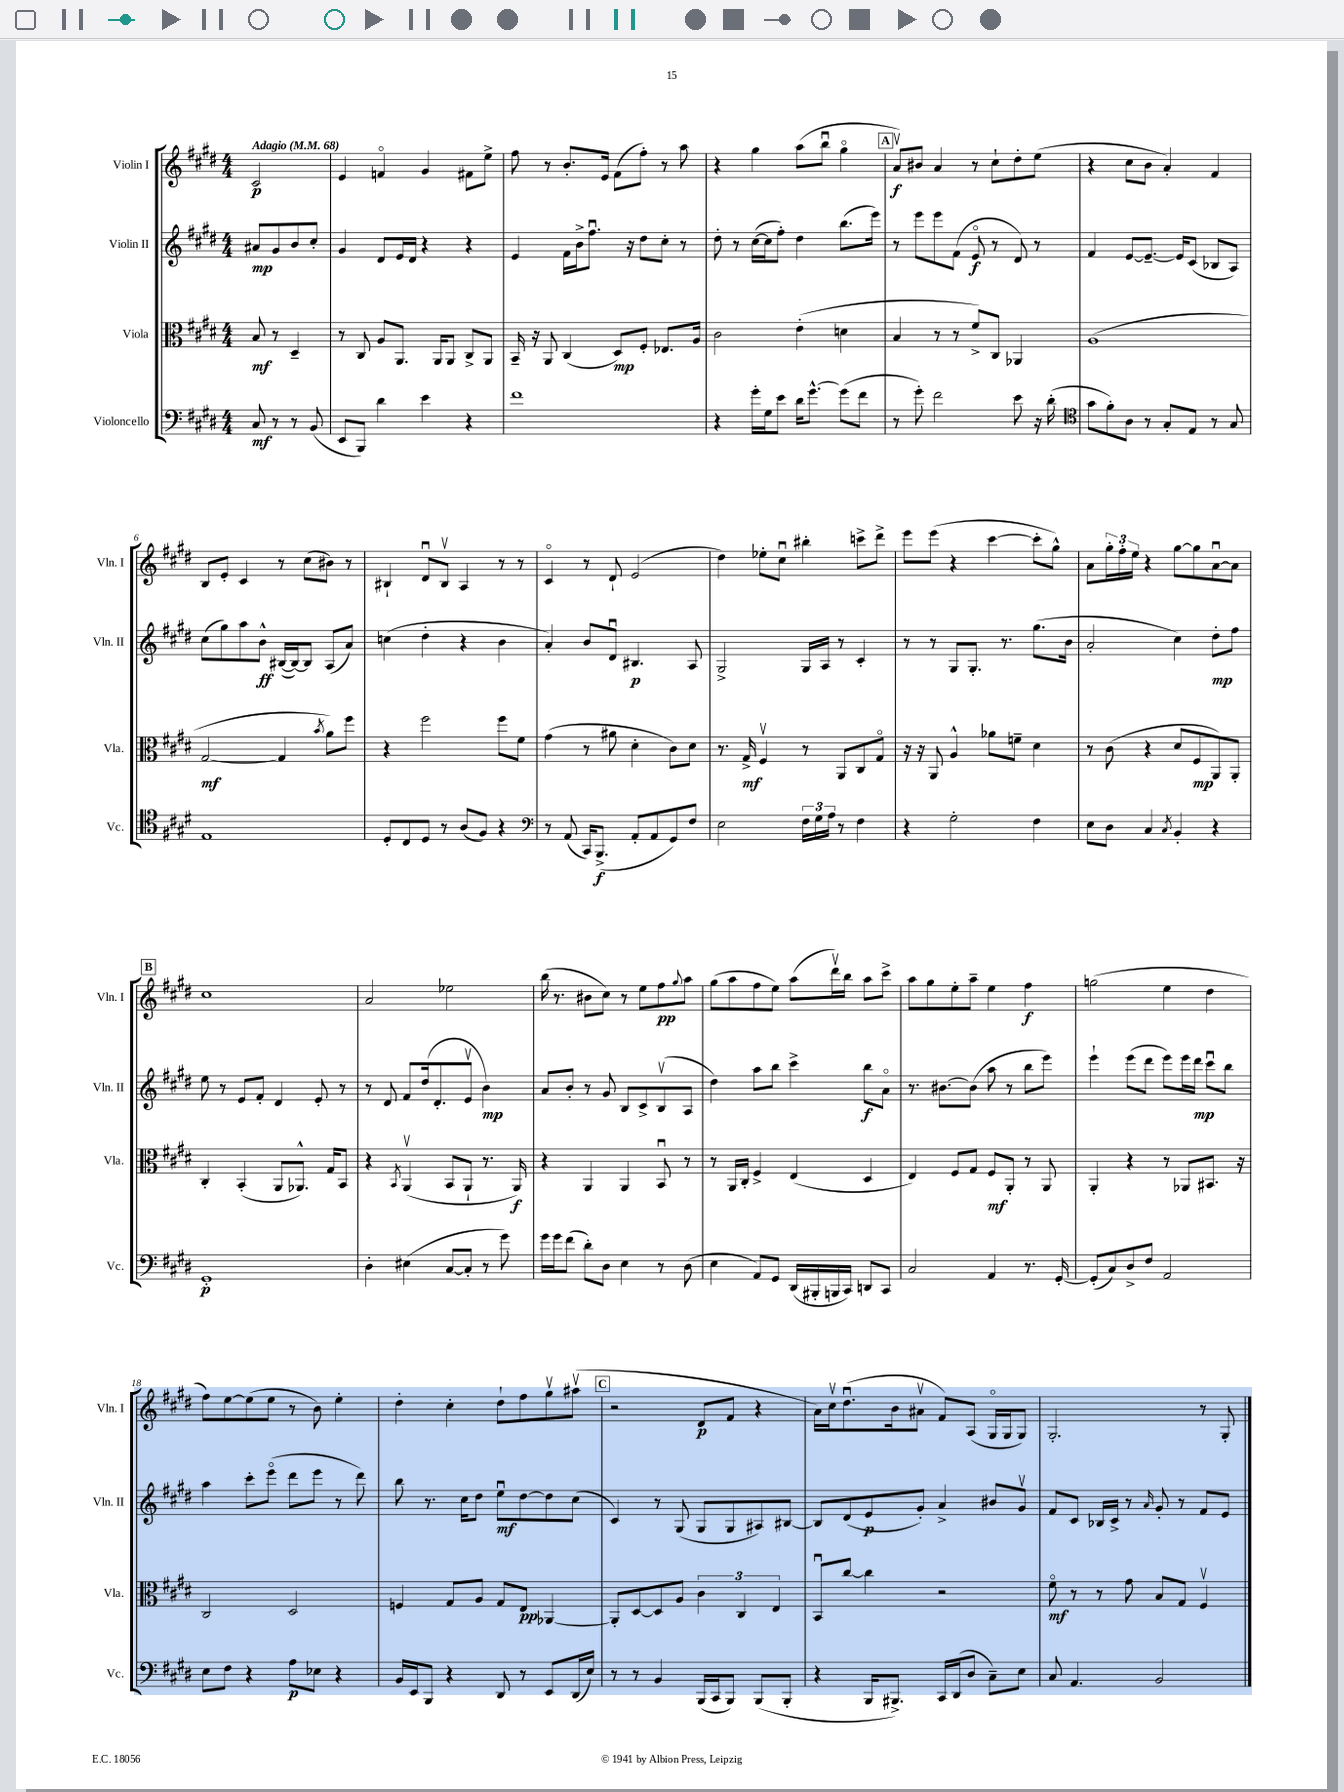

**kern	**kern	**kern	**kern
*staff4	*staff3	*staff2	*staff1
*clefF4	*clefC3	*clefG2	*clefG2
*k[f#c#g#d#]	*k[f#c#g#d#]	*k[f#c#g#d#]	*k[f#c#g#d#]
*M4/4	*M4/4	*M4/4	*M4/4
*MM68	*MM68	*MM68	*MM68
8C#	8B	8a#	2c#
8r	8r	8g#	.
8r	4D#~	8b	.
(8BB	.	8cc#'	.
=	=	=	=
8EE	8r	4g#	4e
8BBB)	8C#	.	.
4d#	8A	8d#	4fo
.	8.AA	16e	.
.	.	16d#	.
4e	.	4r	4g#
.	16AA	.	.
.	8AA	.	.
4r	8C#^	4r	8f#
.	8AA	.	8ee^
=	=	=	=
1f#	16BB~	4e	8ff#
.	16r	.	.
.	8AA	.	8r
.	(4C#	16f#	8.b'
.	.	16b^	.
.	.	8.ff#u	.
.	.	.	16e
.	8D#)	.	(8f#
.	.	16r	.
.	8F#'	8dd#	8ff#')
.	8.E-	8cc#'	8r
.	.	8r	8aa
.	16A	.	.
=	=	=	=
4r	2c#	8dd#'	4r
.	.	8r	.
16g#'	.	([16cc#	4gg#
16G#	.	16cc#]	.
8e	.	8ff#')	.
16d#	(4e'	4dd#	(8aa
[8.g#^^	.	.	.
.	.	.	8bbu
(8g#]	4d	(8.bb	4gg#o
8f#	.	.	.
.	.	16eee)	.
=	=	=	=
8r	4B	8r	8av)
8g#')	.	8eee	8b#
2f#	8r	8eee	4a
.	8r	(8f#	.
.	8f#^)	8eo	8r
.	8C#	8r	8cc#`
8e	4AA-	8d#)	8dd#'
16r	.	8r	(8ee
(16d#'	.	.	.
=	=	=	=
*clefC4	*	*	*
8g#	(1A	4f#	4r
8f#')	.	.	.
8A	.	[8e	8cc#
8r	.	8.e~_	8b
8G#'	.	.	4a')
.	.	16e]	.
8E	.	(8c#	.
8r	.	8B-	4f#
8G#	.	8A)	.
=	=	=	=
1E	[2G#	(8cc#	8B
.	.	8gg#)	8e'
.	.	8aa	4c#
.	.	8b^^	.
.	4G#]	([16B#	8r
.	.	16B#_)	.
.	.	8B#]	(8cc#
.	8qb	.	.
.	8a)	(8A	8b#)
.	8ff#	8a)	8r
=	=	=	=
8D#'	4r	(4cc	4B#`
8C#	.	.	.
8D#	2ff#	4dd#'	8d#u
8r	.	.	8B#v
(8A	.	4r	4A
8F#)	.	.	.
4r	8ff#	4b	8r
.	8f#	.	8r
=	=	=	=
*clefF4	*	*	*
8r	(4g#	4a')	4c#o
(8AA	.	.	.
16CC#)	8r	8b	8r
(8.BBB^	.	.	.
.	8a#	8d#u	8d#`
8AA'	4d#'	4.B#	(2e
8AA	.	.	.
8GG#)	8c#)	.	.
8F#	8d#	8A	.
=	=	=	=
2E	8.r	2G#^	4dd#)
.	16G#^	.	.
.	4F#v	.	8ee-'
.	.	.	8cc#u
24F#	8r	16G#	4bb#'
24G#	.	.	.
.	.	16A	.
24A	.	.	.
8r	8AA	8r	.
4F#	8C#	4c#'	8ccc^
.	8G#o	.	8ddd#^
=	=	=	=
4r	16r	8r	8eee
.	16r	.	.
.	8AA	8r	(8eee
2G#'	4A^^	8G#	4r
.	.	8.G#'	.
.	8a-	.	[4ccc#
.	.	8.r	.
.	8f~	.	.
4F#	4d#	(8.gg#	8ccc#']
.	.	.	8gg#^^)
.	.	16b	.
=	=	=	=
8E	8r	2a'	8a
8D#	(8c#	.	24gg#'
.	.	.	24ff#'
.	.	.	24ee
4C#	4r	.	4r
8qC#	.	.	.
4BB'	8d#	4cc#)	[8gg#
.	8F#	.	8gg#]
4r	8AA)	8dd#'	[8au
.	8AA'	8ff#	8a]
=	=	=	=
1GG#'	4C#'	8ee	1cc#
.	.	8r	.
.	(4BB'	8e	.
.	.	8f#'	.
.	8AA	4d#	.
.	8.AA-^^)	.	.
.	.	8e'	.
.	16G#	.	.
.	8BB	8r	.
=	=	=	=
4D#'	4r	8r	2a
.	.	8d#	.
.	8qBB	.	.
(4E#	(4AAv	8f#	.
.	.	(16dd#	.
.	.	8.d#'	.
[8C#	8BB	.	2ee-
8C#']	8AA`	8ev	.
8r	8.r	4b)	.
8g#)	.	.	.
.	16AA)	.	.
=	=	=	=
16g#	4r	8a	(16bb
16g#	.	.	8.r
(8f#	.	8b'	.
8d#')	4AA	8r	8b#
8D#	.	8g#	8cc#)
4E	4AA	8B	8r
.	.	8c#^	8ee
8r	8BBu	(8Bv	8ff#
.	.	.	8qqgg#
(8D#	8r	8A	8aa
=	=	=	=
4E	8r	4dd#)	(8gg#
.	16AA	.	8aa
.	16C#'	.	.
8AA)	4F#^	8aa	8ff#
8GG#	.	8bb	8ee)
(16DD#	(4E	4ccc#^	(8aa
16BBB#'	.	.	.
16BBB	.	.	16ddd#v)
16CC#)	.	.	16bb
8DD	4D#	8bb	8aa
8CC#	.	8ao	8ccc#^
=	=	=	=
2C#	4E)	8.r	8aa
.	.	.	8gg#
.	.	[8.b#	.
.	8F#	.	8ee'
.	8G#	(8b#]	8aa~
4AA	8F#	8aa	4ee
.	8AA'	8r	.
8.r	8r	8bb	4ff#
.	8AA	8eee)	.
[16GG#'	.	.	.
=	=	=	=
(8GG#']	4AA'	4eee`	(2gg
8C#)	.	.	.
8D#^	4r	(8eee	.
8F#	.	8ddd#	.
2AA	8r	8eee)	4ee
.	8AA-	16eee	.
.	.	16ddd#	.
.	8.BB#	8ccc#u	4dd#
.	.	8bb	.
.	16r	.	.
=	=	=	=
8E	2C#	4aa	8ff#)
8F#	.	.	[8ee
4r	.	8ccc#'	(8ee]
.	.	(8eeeo	8ee
8A	2D#	8ddd#	8r
8E-	.	8eee	8b)
4r	.	8r	4ee'
.	.	8ddd#)	.
=	=	=	=
16BB	4F	8bb	4dd#'
16EE	.	.	.
8BBB	.	8.r	.
4r	8G#	.	4cc#'
.	.	16cc#	.
.	8A	8dd#	.
8DD#	8G#	8eeu	8dd#`
8r	8E	[8dd#	8ff#
8EE	[4AA-	8dd#]	8gg#v
(16DD#	.	(8cc#	(8aa#v
16E)	.	.	.
=	=	=	=
8r	8AA-']	4c#)	2r
8r	[8D#	.	.
4BB	8D#]	8r	.
.	8A	(8G#	.
(16BBB	6c#	8G#	8d#
16CC#	.	.	.
8BBB)	.	8G#	8f#
.	6C#	.	.
(8BBB	.	8A#)	4r
.	6E	.	.
8BBB'	.	[8B#	.
=	=	=	=
4r	8BBu	8B#]	16a)
.	.	.	16cc#v
.	[8cc#	(8d#	(8.dd#u
16BBB	4cc#]	8e	.
8.BBB#^)	.	.	16b
.	.	8g#')	8a#v
16CC#	2r	4a^	8f#)
(16DD#	.	.	.
8D#	.	.	(8A
8C#~)	.	8b#	16G#o
.	.	.	16G#
8E	.	8g#v	8G#)
=	=	=	=
8C#	8f#o	8f#	2.G#'
4.AA	8r	8c#	.
.	8r	16B-	.
.	.	16c#^	.
.	8g#	8r	.
.	.	16qqa	.
2BB	8B	8g#'	.
.	8G#	8r	.
.	4F#v	8f#	8r
.	.	8e	8G#'
==	==	==	==
*-	*-	*-	*-
